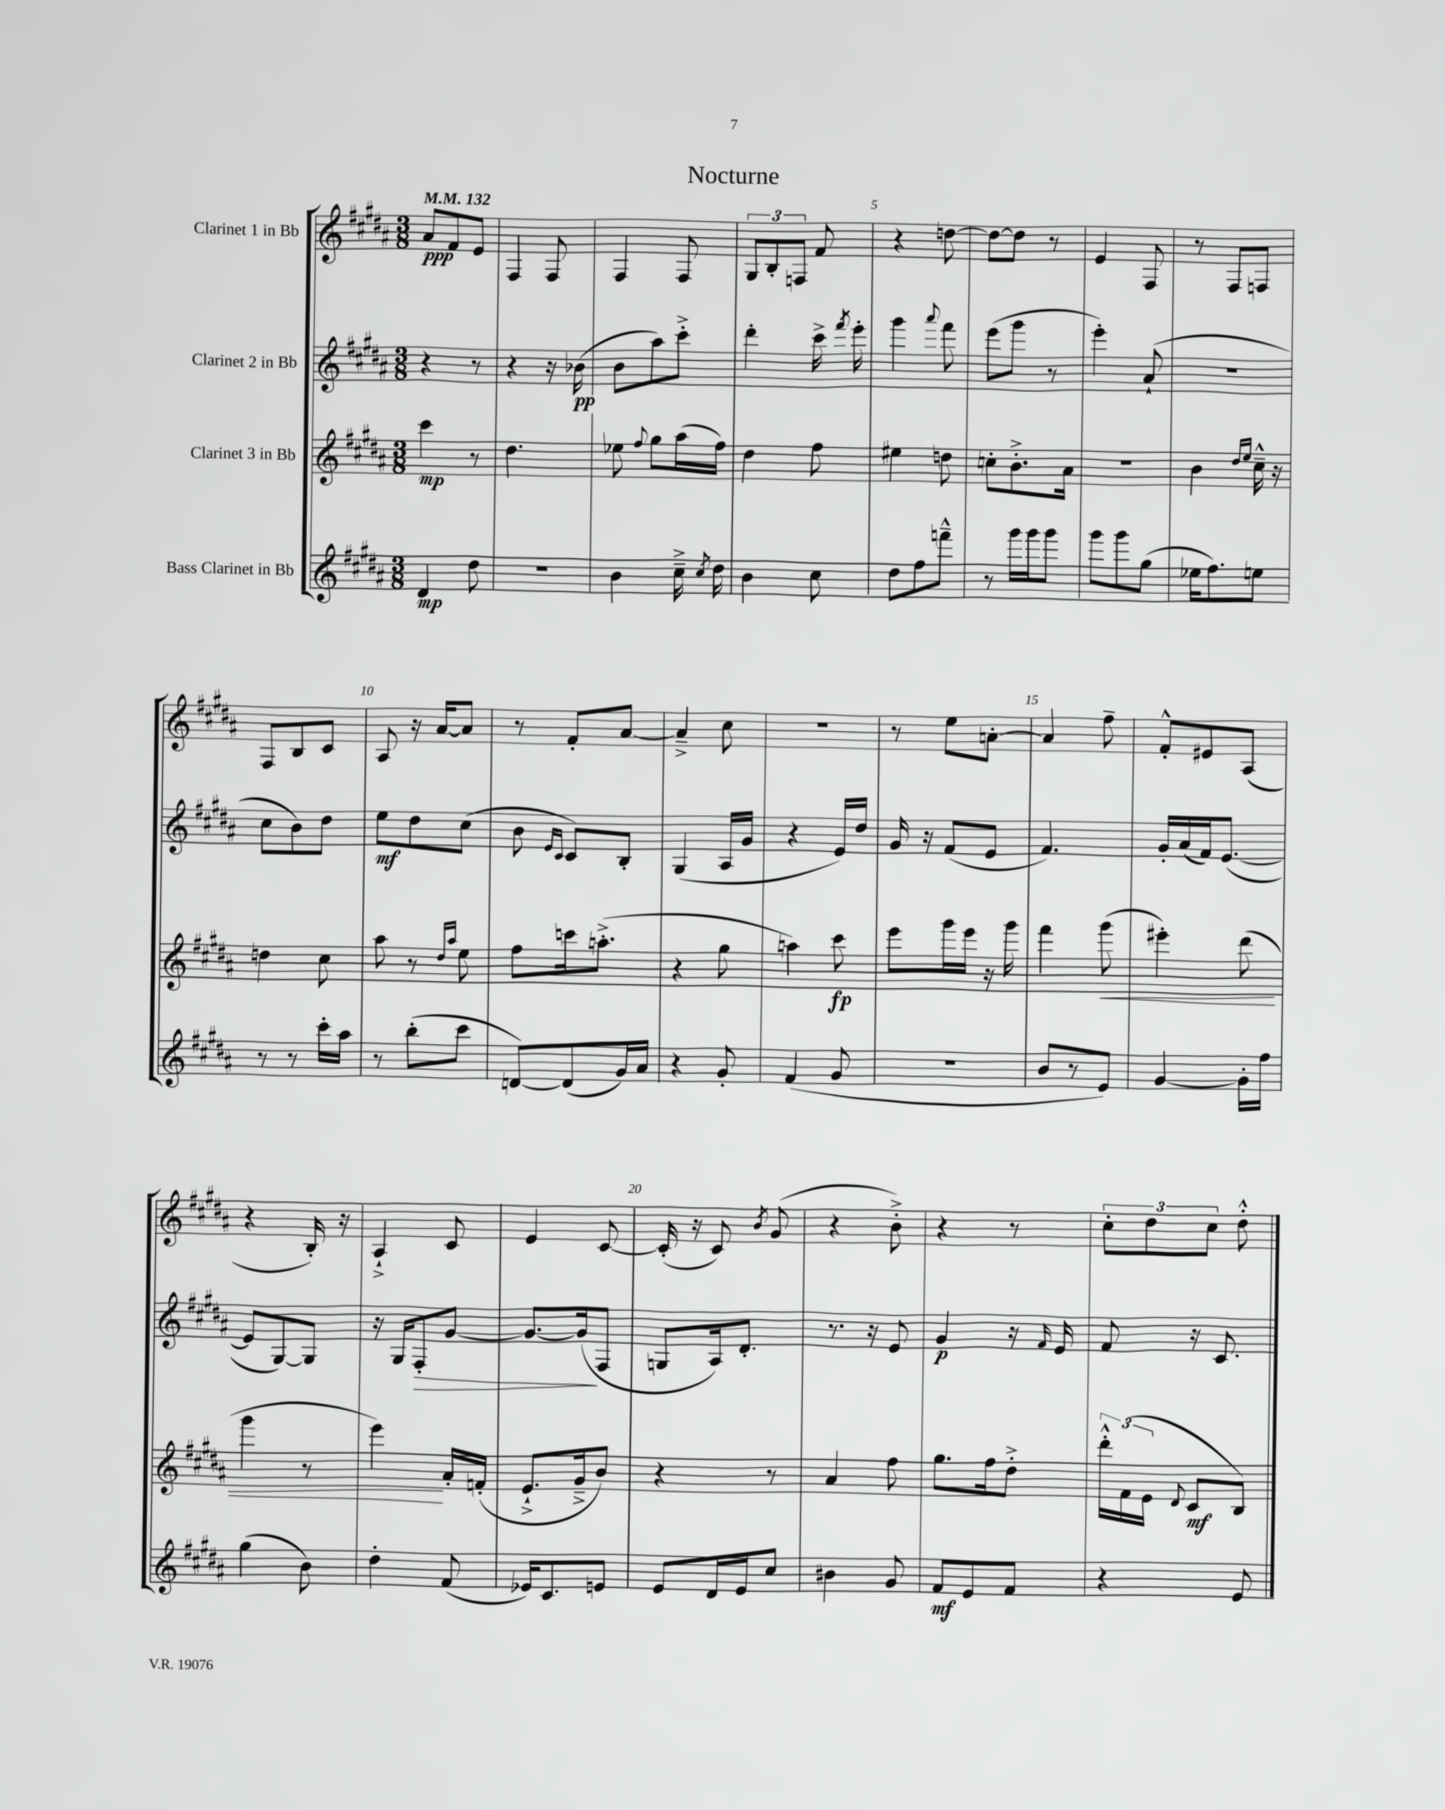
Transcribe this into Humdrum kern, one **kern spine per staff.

**kern	**kern	**kern	**kern
*staff4	*staff3	*staff2	*staff1
*clefG2	*clefG2	*clefG2	*clefG2
*k[f#c#g#d#a#]	*k[f#c#g#d#a#]	*k[f#c#g#d#a#]	*k[f#c#g#d#a#]
*M3/8	*M3/8	*M3/8	*M3/8
*MM132	*MM132	*MM132	*MM132
4d#	4ccc#	4r	8a#
.	.	.	8f#
8dd#	8r	8r	8e
=	=	=	=
4.r	4.dd#	4r	4F#
.	.	16r	8F#
.	.	(16b-	.
=	=	=	=
4b	8ee-	8b	4F#
.	8qqff#	.	.
.	8gg#	8aa#)	.
16cc#~^	(16aa#	8ccc#'^	8F#
8qcc#	.	.	.
16dd#	16ff#)	.	.
=	=	=	=
4b	4dd#	4ddd#'	12G#
.	.	.	12B'
.	.	.	12F
8cc#	8ff#	16ccc#^	8f#
.	.	8qfff#	.
.	.	16eee'	.
=	=	=	=
8dd#	4ee#	4ggg#	4r
8ff#	.	.	.
.	.	8qqaaa#	.
8fff~^^	8dd	8fff#	[8dd
=	=	=	=
8r	8cc'	(8eee	8dd_
16ggg#	8.b'^	8ggg#	8dd]
16ggg#	.	.	.
8ggg#	.	8r	8r
.	16a#	.	.
=	=	=	=
8ggg#	4.r	4eee')	4e
8ggg#	.	.	.
(8gg#	.	(8a#`	8F#
=	=	=	=
16ee-	4b	4.r	8r
8.ff#)	.	.	.
.	.	.	8F#
.	16qqdd#	.	.
.	16qqee	.	.
8ee	16cc#~^^	.	8F
.	16r	.	.
=	=	=	=
8r	4dd	8cc#	8F#
8r	.	8b)	8B
16ccc#'	8cc#	8dd#	8c#
16aa#	.	.	.
=	=	=	=
8r	8aa#	8ee	8A#
(8bb'	8r	8dd#	16r
.	.	.	[16a#
.	16qqdd#	.	.
.	16qqaa#	.	.
8ccc#	8ee	(8cc#	8a#]
=	=	=	=
[8d)	8ff#	8b	8r
.	.	16qqe	.
.	.	16qqc#	.
(8d]	16ccc	8c#)	8f#'
.	(8.aa'^	.	.
16g#)	.	8B'	[8a#
16a#	.	.	.
=	=	=	=
4r	4r	(4G#	4a#~^]
8g#'	8gg#	16A#	8cc#
.	.	16g#	.
=	=	=	=
(4f#	4aa)	4r	4.r
8g#	8ccc#	16e)	.
.	.	16dd#	.
=	=	=	=
4.r	8eee	16g#	8r
.	.	16r	.
.	16ggg#	(8f#	8ee
.	16eee	.	.
.	16r	8e	[8a'
.	16ggg#	.	.
=	=	=	=
8b	4fff#	4.f#)	4a]
8r	.	.	.
8e)	(8ggg#	.	8ff#~
=	=	=	=
[4g#	4eee#')	16g#'	8f#'^^
.	.	(16a#	.
.	.	16f#)	8e#
.	.	([8.e	.
16g#']	(8ddd#	.	(8A#
16ff#	.	.	.
=	=	=	=
(4gg#	4ggg#	8e]	4r
.	.	[8G#)	.
8b)	8r	8G#]	16B')
.	.	.	16r
=	=	=	=
4dd#'	4eee)	16r	4A#`^
.	.	16G#	.
.	.	8F#'	.
(8f#	16a#'	[8g#	8c#
.	(16f'	.	.
=	=	=	=
16e-)	8.e`^	8.g#_	4e
8.c#	.	.	.
.	16g#~^	(16g#]	.
8e	8b)	8F#	[8c#
=	=	=	=
8e	4r	8G	(16c#']
.	.	.	16r
16d#	.	16A#)	8c#)
16e	.	8.d#'	.
.	.	.	8qb
8cc#	8r	.	(8g#
=	=	=	=
4b#	4a#	8.r	4r
.	.	16r	.
8g#	8ff#	8e	8b'^)
=	=	=	=
8f#	8.gg#	4g#	4r
8e	.	.	.
.	16ff#	.	.
8f#	8dd#'^	16r	8r
.	.	16qqf#	.
.	.	16e	.
=	=	=	=
4r	24ddd#'^^	8f#	12cc#'
.	(24f#	.	.
.	24e	.	12dd#
.	8qqd#	.	.
.	8c#	16r	.
.	.	.	12cc#
.	.	8.c#	.
8e	8B)	.	8dd#'^^
==	==	==	==
*-	*-	*-	*-
